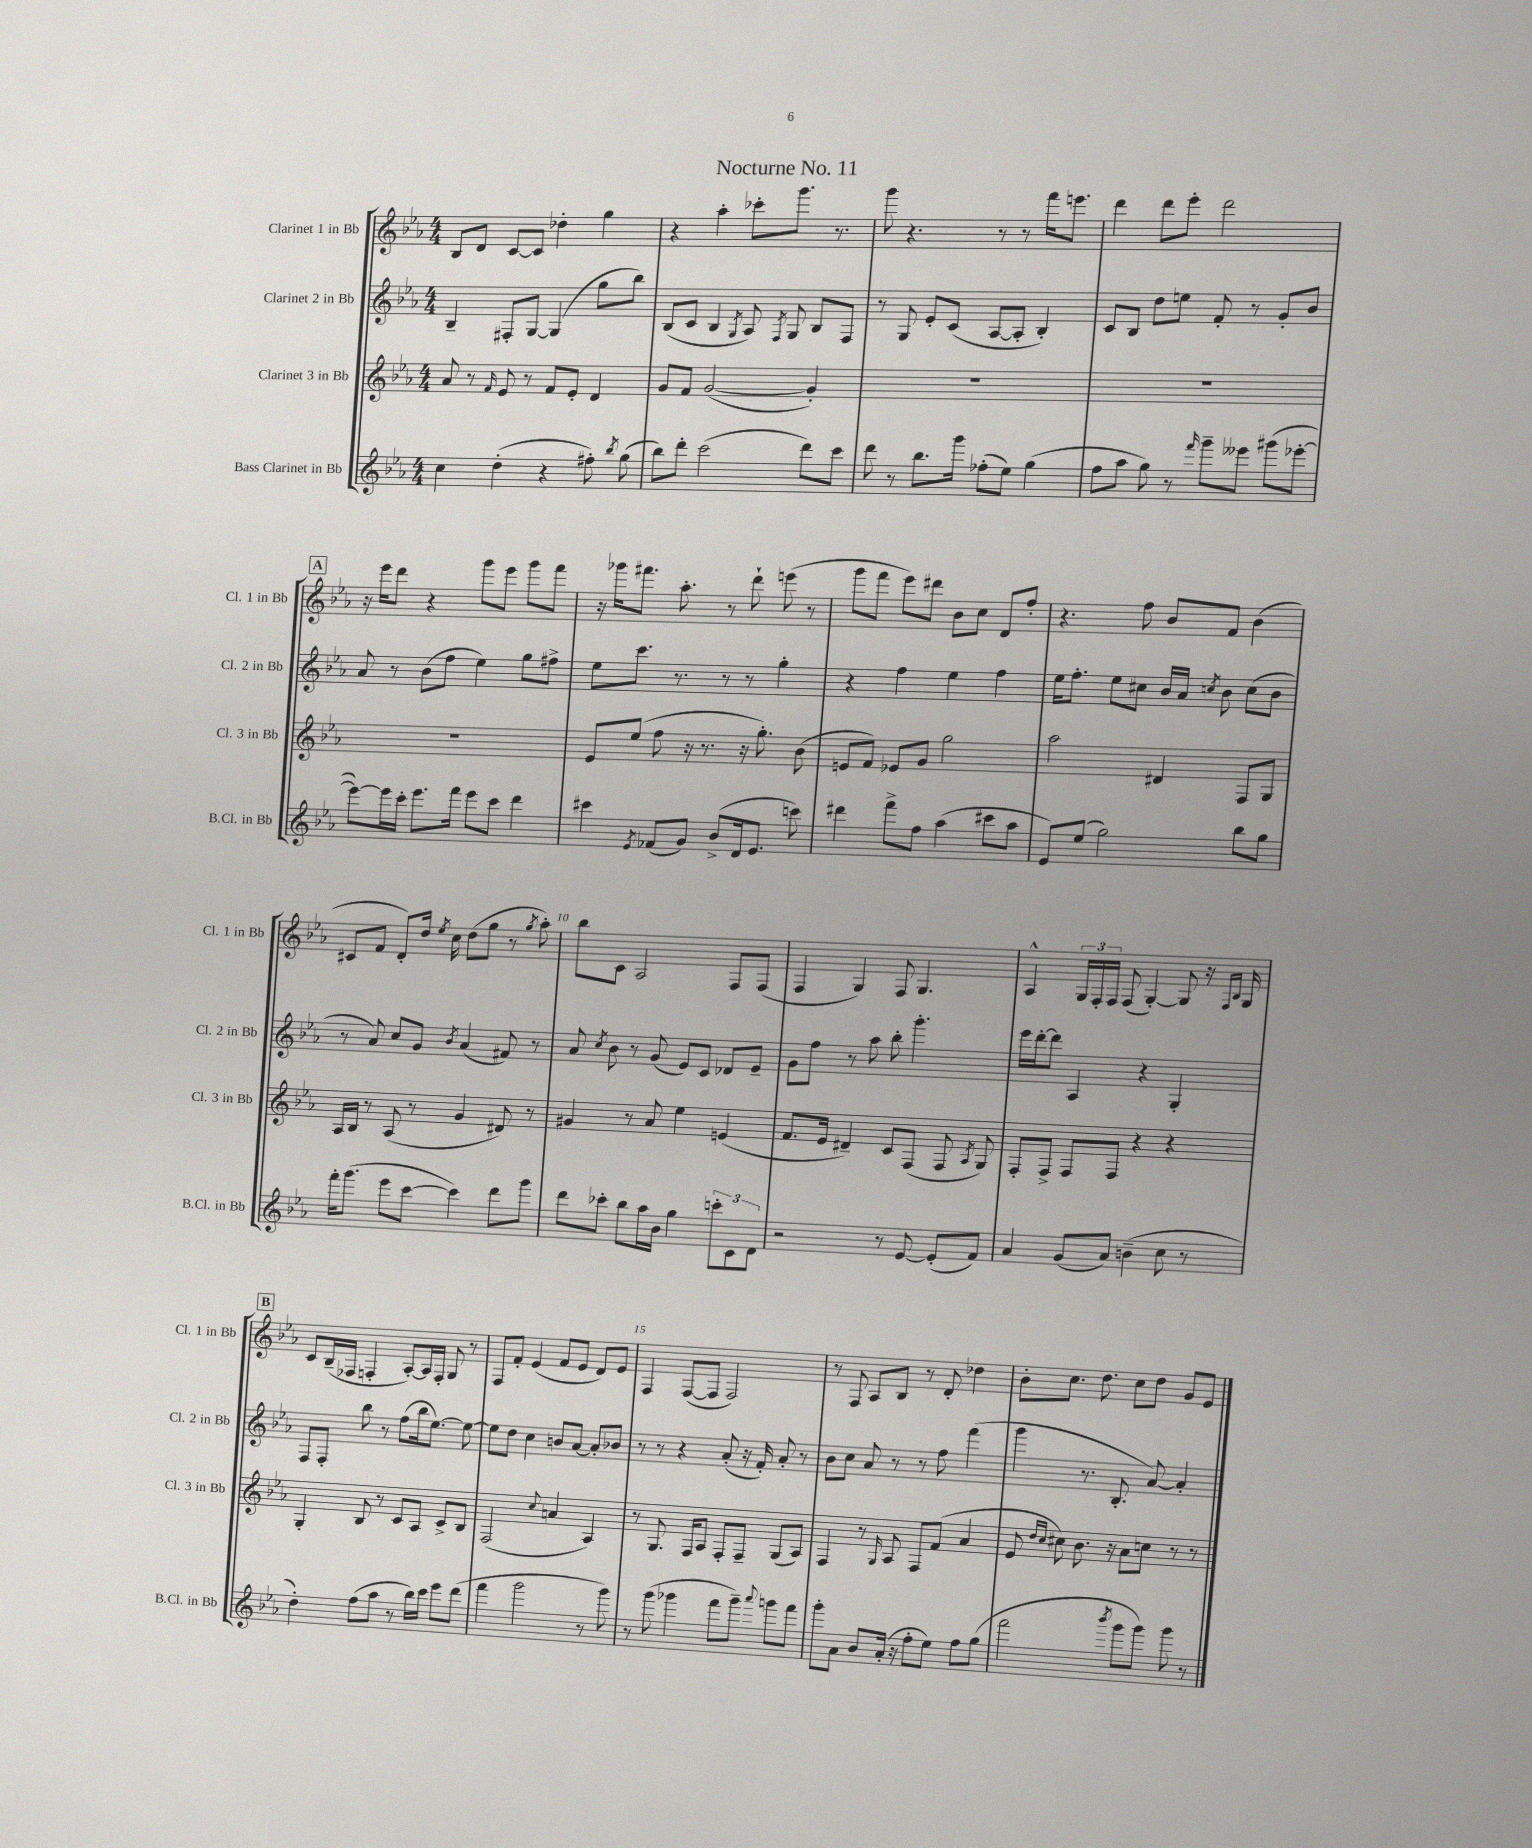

**kern	**kern	**kern	**kern
*staff4	*staff3	*staff2	*staff1
*clefG2	*clefG2	*clefG2	*clefG2
*k[b-e-a-]	*k[b-e-a-]	*k[b-e-a-]	*k[b-e-a-]
*M4/4	*M4/4	*M4/4	*M4/4
4cc	8a-	4B-~	8B-
.	8r	.	8d
.	16qqf	.	.
(4dd'	8e-	8F#'	[8c
.	8r	[8G	8c]
4r	8f	(4G]	4dd-'
.	8e-'	.	.
8ff#')	4d	8gg	4gg
8qbb-	.	.	.
(8gg	.	8bb-)	.
=	=	=	=
8bb-)	8g	(8B-	4r
8ddd'	8f	8c	.
(2ccc	([2g	4B-	4aa-'
.	.	8qG	.
.	.	8A-)	8ccc-'
.	.	8qF	.
.	.	8G	8.ggg
8ddd)	4g'])	8B-	.
.	.	.	8.r
8ccc	.	8F	.
=	=	=	=
8ddd	1r	8r	8ggg
8r	.	8G	4.r
8.bb-	.	8e-'	.
.	.	(8c	.
16ggg	.	.	.
(8ff-'	.	[8A-	8r
8ee-)	.	8A-']	8r
(4gg	.	4B-')	16fff
.	.	.	8.eee
=	=	=	=
8ff	1r	8c	4ddd
8aa-	.	8B-	.
8gg)	.	8dd	8ddd
8r	.	8ee	8eee-'
16qqfff	.	.	.
8ggg~	.	8f'	2ddd
8eee--	.	8r	.
(8ggg#	.	8g'	.
[8eee-'	.	8b-	.
=	=	=	=
8eee-_)	1r	8a-	16r
.	.	.	16eee-
16eee-]	.	8r	8ddd
16ccc'	.	.	.
8.eee-	.	(8b-	4r
.	.	8ff	.
16fff	.	.	.
8eee-	.	4ee-)	8ggg
8ccc	.	.	8eee-
4ddd	.	8gg	8ggg
.	.	8ff#^	8fff
=	=	=	=
4ccc#	8e-	8ee-	16r
.	.	.	16ggg-
.	(8ee-	8.ccc	8.fff#
8qe-	.	.	.
(8f-	8ff	.	.
.	.	8.r	8.aa-'
8g)	16r	.	.
.	8.r	.	.
(8b-^	.	8r	8r
16d	16r	8r	8ddd`
8.e-	8.gg')	.	.
.	.	4gg'	(8eee
8ccc)	(8b-	.	8r
=	=	=	=
4ddd#	8e	4r	8ggg
.	8f)	.	8fff
8fff^	8e-	4ff	8eee-)
8ff	8g	.	8ddd#
(4aa-	2gg	4ee-	8b-
.	.	.	8cc
8ccc#	.	4ff	8d
8aa-	.	.	8ff'
=	=	=	=
8e-)	2aa-	16ee-	4.r
.	.	8.ff'	.
(8ee-	.	.	.
2gg)	.	8ee-	.
.	.	8cc#	8ff
.	4d#	16b-	8b-
.	.	16a-	.
.	.	8qcc	.
.	.	8b-	8f
8bb-	8F	(8cc	(4b-
8gg	8G	8b-	.
=	=	=	=
16fff'	16A-	8r	8c#
(8.ggg	16B-	.	.
.	8r	8a-)	8f
8eee-	(8A-	8cc	8d')
[8ccc	8r	8g	16dd
.	.	.	8qee-
.	.	.	16cc
.	.	8qb-	.
4ccc])	4g	(4a-	(8dd
.	.	.	8gg
8ddd	8d#)	8f#)	8r
.	.	.	8qgg
8ggg	8r	8r	8aa-')
=	=	=	=
8ddd	4g#	8a-	8bb-
.	.	8qcc	.
8ccc-'	.	8b-	8c
8bb-	8r	8r	2A-
16aa-	8a-	(8g	.
16b-	.	.	.
4gg	4ee-	8e-)	.
.	.	8c	.
12ccc'	(4e	8d-	8F
12c	.	.	.
.	.	8e-~	(8F
12d	.	.	.
=	=	=	=
2r	8.f	8g	4F
.	.	8ff	.
.	16e-	.	.
.	4d#~)	8r	4G)
.	.	8aa-	.
8r	8c	8bb-'	8F
[8e-	(8F	4.ggg'	4.G
(8e-']	8F	.	.
.	8qA-	.	.
8f)	8G)	.	.
=	=	=	=
4a-	8F'	16eee-	4A-^^
.	.	[16ddd'	.
.	8F^	8ddd]	.
(8g	8F	4A-	24G
.	.	.	24F'
.	.	.	24F
8a-)	8F	.	(8F
(4b~	4r	4r	[4G')
8cc	4r	4G'	8G]
8r	.	.	16r
.	.	.	16qqF
.	.	.	16qqB-
.	.	.	16G
=	=	=	=
4dd')	4G'	8F	8c
.	.	8F'	(16B-~
.	.	.	16F-
(8ff	8B-	8bb-	4F'
8aa-	8r	8r	.
8r	8c	(8ff	[8A-')
16bb-)	8A-	16bb-	16A-]
16ccc	.	[8.ee-)	16F'
8eee-	8c^	.	8G
(8ddd	8B-	8ee-_	8r
=	=	=	=
4fff	(2F	8ee-]	8F
.	.	8dd	8f'
2ggg	.	4cc	(4e-
.	8qqcc	.	.
.	4a	8b	8f
.	.	[8a-	8e-
8r	4A-)	8a-']	8d)
8ggg)	.	8b-	8e-
=	=	=	=
8r	8r	8r	4F
(8ggg	8.G	8r	.
4ggg-	.	4r	([8F
.	16F	.	.
.	8A-	.	8F]
8fff	8F'	(8a-'	2F)
8ggg-~)	8F~	16r	.
.	.	16f')	.
8qqaaa-	.	.	.
8ggg	(8G	8a-'	.
8fff	8A-)	8r	.
=	=	=	=
8ggg'	4F	8b-	8r
8a-	.	8cc	8F
8b-	8r	8a-	8A-
.	16qqG	.	.
(16a-'	8A-	8r	8B-
16r	.	.	.
8ff'	8F	8r	8r
8ee-)	(8f	8ff	8d'
8ff	4a-	(4fff	4dd-
(8gg	.	.	.
=	=	=	=
2fff	8e-	4ggg	8b-'
.	16qqdd	.	.
.	16qqcc	.	.
.	8cc#)	.	8.cc
.	8.b-	8.r	.
.	.	.	8.dd
.	16r	8.B-'	.
8qbbb-	.	.	.
8ggg	8a-	.	8cc
8ggg)	8cc	[8a-)	8dd
8ggg	8r	4a-']	8g
8r	8r	.	8e-
==	==	==	==
*-	*-	*-	*-
